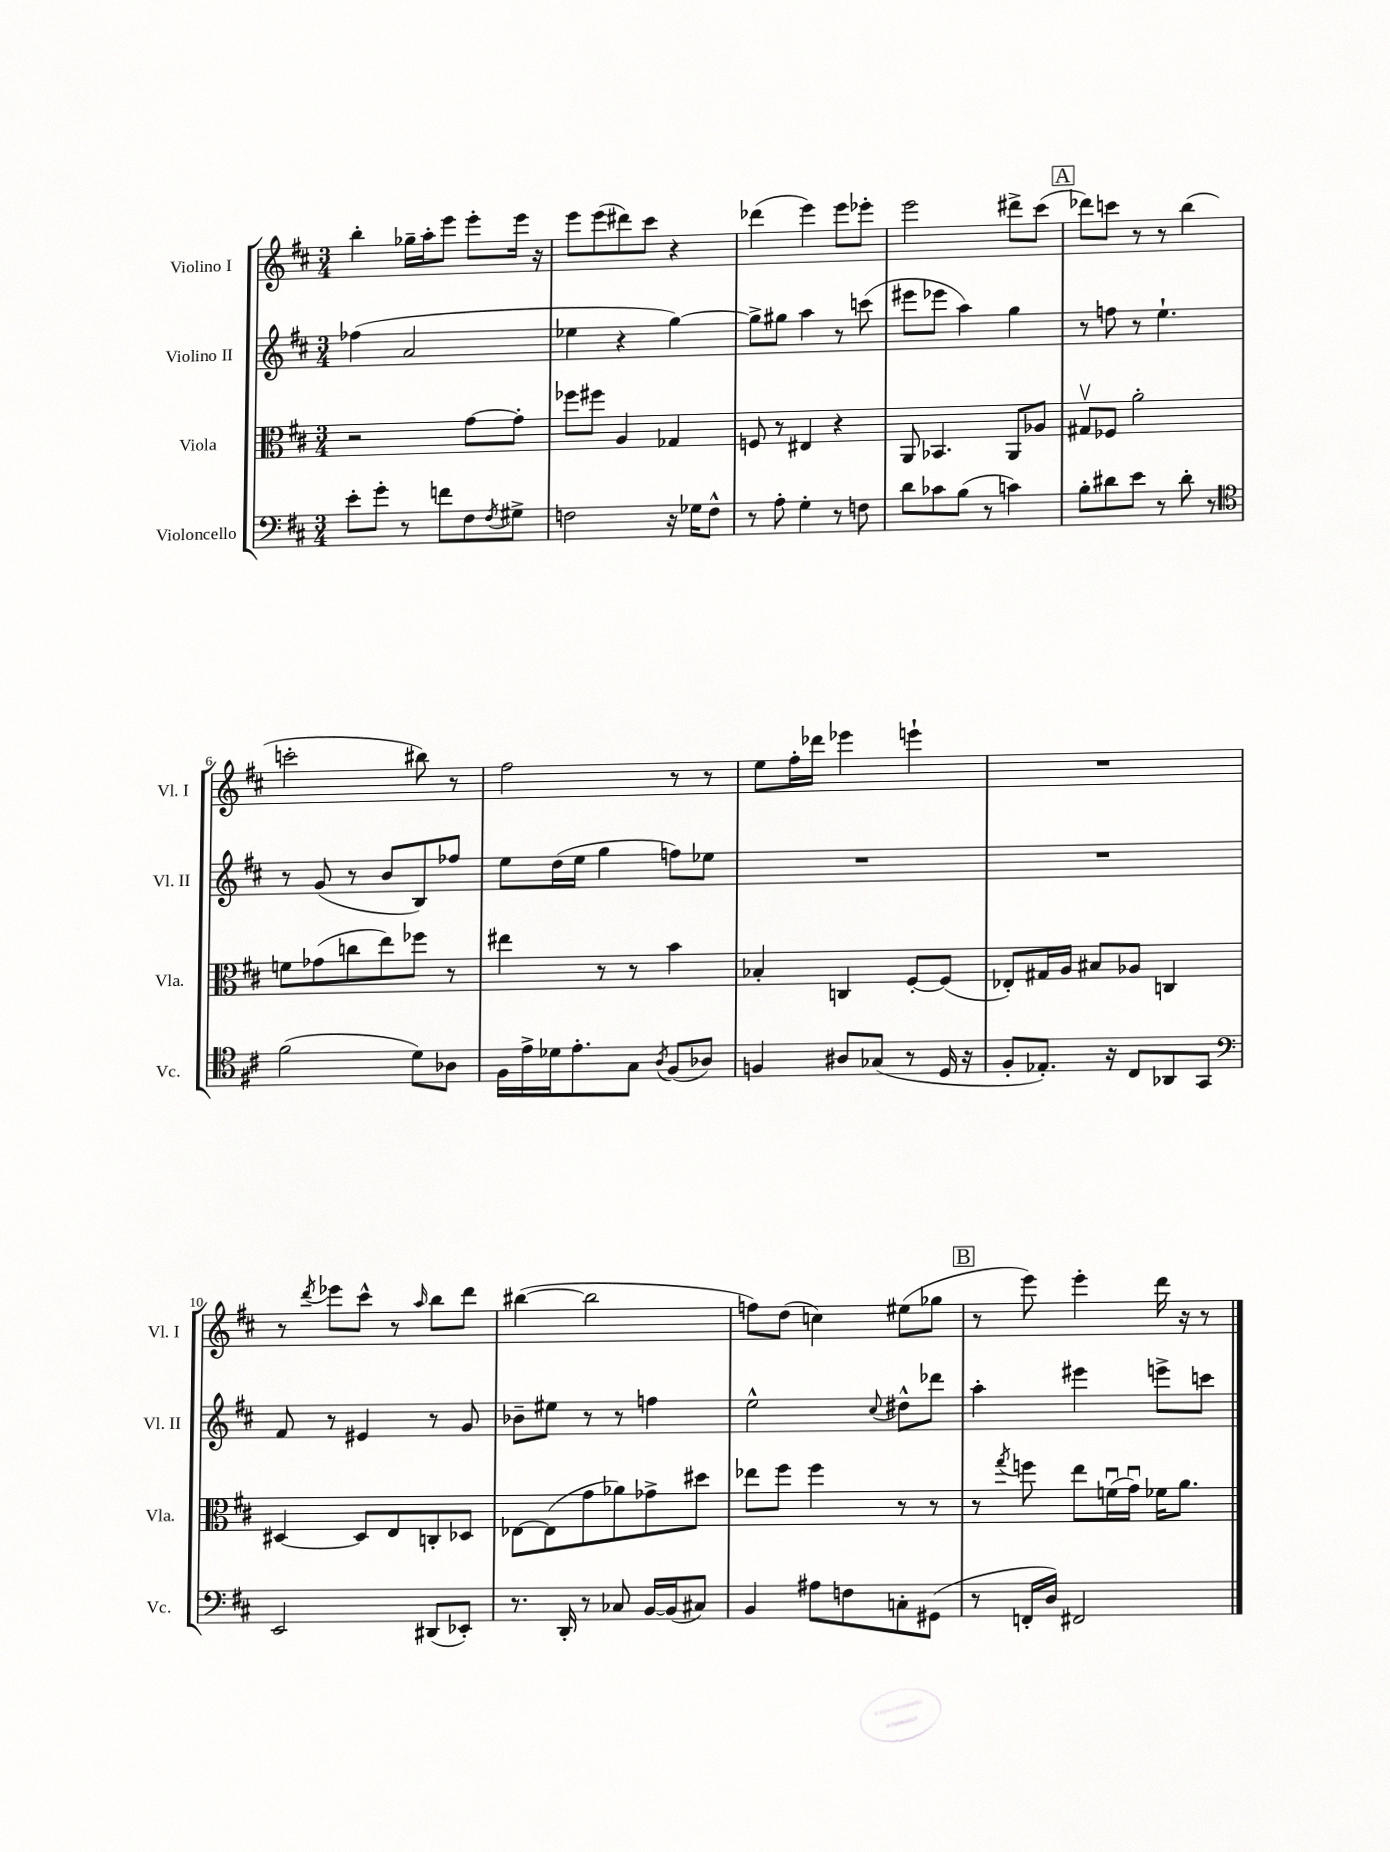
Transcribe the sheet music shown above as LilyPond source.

<<
\new StaffGroup <<
\new Staff = "s0" \with { instrumentName = "Violino I" shortInstrumentName = "Vl. I" } {
    \clef treble \key d \major \numericTimeSignature \time 3/4
    b''4-. ges''16-- a''16-. e'''8 e'''8-. e'''16 r16 |
    e'''8 e'''8( dis'''8) cis'''8 r4 |
    des'''4( e'''4) e'''8 ees'''8-. |
    e'''2 dis'''8-> cis'''8( |
    \mark \markup { \box "A" } des'''8) c'''8 r8 r8 b''4( |
    c'''2-. bis''8) r8 |
    fis''2 r8 r8 |
    e''8 fis''16-. des'''16 ees'''4 e'''4-! |
    R2. |
    r8 \acciaccatura { d'''8 } ees'''8 cis'''8-^ r8 \grace { a''16 } b''8 d'''8 |
    bis''4~( bis''2 |
    f''8) d''8( c''4) eis''8( ges''8 |
    \mark \markup { \box "B" } r8 e'''8) e'''4-. d'''16 r16 r8 \bar "|." |
}
\new Staff = "s1" \with { instrumentName = "Violino II" shortInstrumentName = "Vl. II" } {
    \clef treble \key d \major \numericTimeSignature \time 3/4
    fes''4( a'2 |
    ees''4 r4 g''4~) |
    g''8-> gis''8 a''4 r8 c'''8( |
    eis'''8 ees'''8 a''4) g''4 |
    \mark \markup { \box "A" } r8 f''8 r8 e''4.-! |
    r8 g'8( r8 b'8 b8) fes''8 |
    e''8 d''16( e''16 g''4 f''8) ees''8 |
    R2. |
    R2. |
    fis'8 r8 eis'4 r8 g'8 |
    bes'8-- eis''8 r8 r8 f''4 |
    e''2-^ \appoggiatura { cis''8 } dis''8-^ des'''8 |
    \mark \markup { \box "B" } a''4-. eis'''4 e'''8-> c'''8 \bar "|." |
}
\new Staff = "s2" \with { instrumentName = "Viola" shortInstrumentName = "Vla." } {
    \clef alto \key d \major \numericTimeSignature \time 3/4
    r2 g'8~ g'8-. |
    fes''8 fis''8 a4 ges4 |
    f8 r8 eis4 r4 |
    a,8 bes,4. a,8 aes8 |
    \mark \markup { \box "A" } gis8\upbow fes8 a'2-. |
    f'8 ges'8( c''8 e''8) fes''8 r8 |
    eis''4 r8 r8 b'4 |
    bes4-. c4 fis8~-. fis8( |
    ees8-.) gis16 a16 bis8 aes8 c4 |
    dis4~ dis8 e8 c8-. des8 |
    ees8~ ees8( g'8 aes'8) ges'8-> dis''8 |
    ees''8 fis''8 fis''4 r8 r8 |
    \mark \markup { \box "B" } r8 \acciaccatura { g''8 } f''8 e''8 f'16\downbow( g'16\downbow) fes'16 a'8. \bar "|." |
}
\new Staff = "s3" \with { instrumentName = "Violoncello" shortInstrumentName = "Vc." } {
    \clef bass \key d \major \numericTimeSignature \time 3/4
    e'8-. g'8-. r8 f'8 fis8 \acciaccatura { fis8 } gis8-> |
    f2 r16 ges16 f8-^ |
    r8 a8-. g4-. r8 f8 |
    d'8 ces'8 b8( r8 c'4) |
    \mark \markup { \box "A" } b8-. dis'8 e'8 r8 dis'8-. r8 |
    \clef tenor fis'2( d'8) aes8 |
    fis16 e'16-> des'16 e'8.-. g8 \acciaccatura { a8 } fis8( aes8) |
    f4 ais8 ges8( r8 d16 r16 |
    fis8-. ees8.-.) r16 cis8 aes,8 g,8 |
    \clef bass e,2 dis,8( ees,8-.) |
    r8. d,16-. r8 ces8 b,16~ b,16( cis8) |
    b,4 ais8 f8 c8-. gis,8( |
    \mark \markup { \box "B" } r8 f,16-. d16) fis,2 \bar "|." |
}
>>
>>
